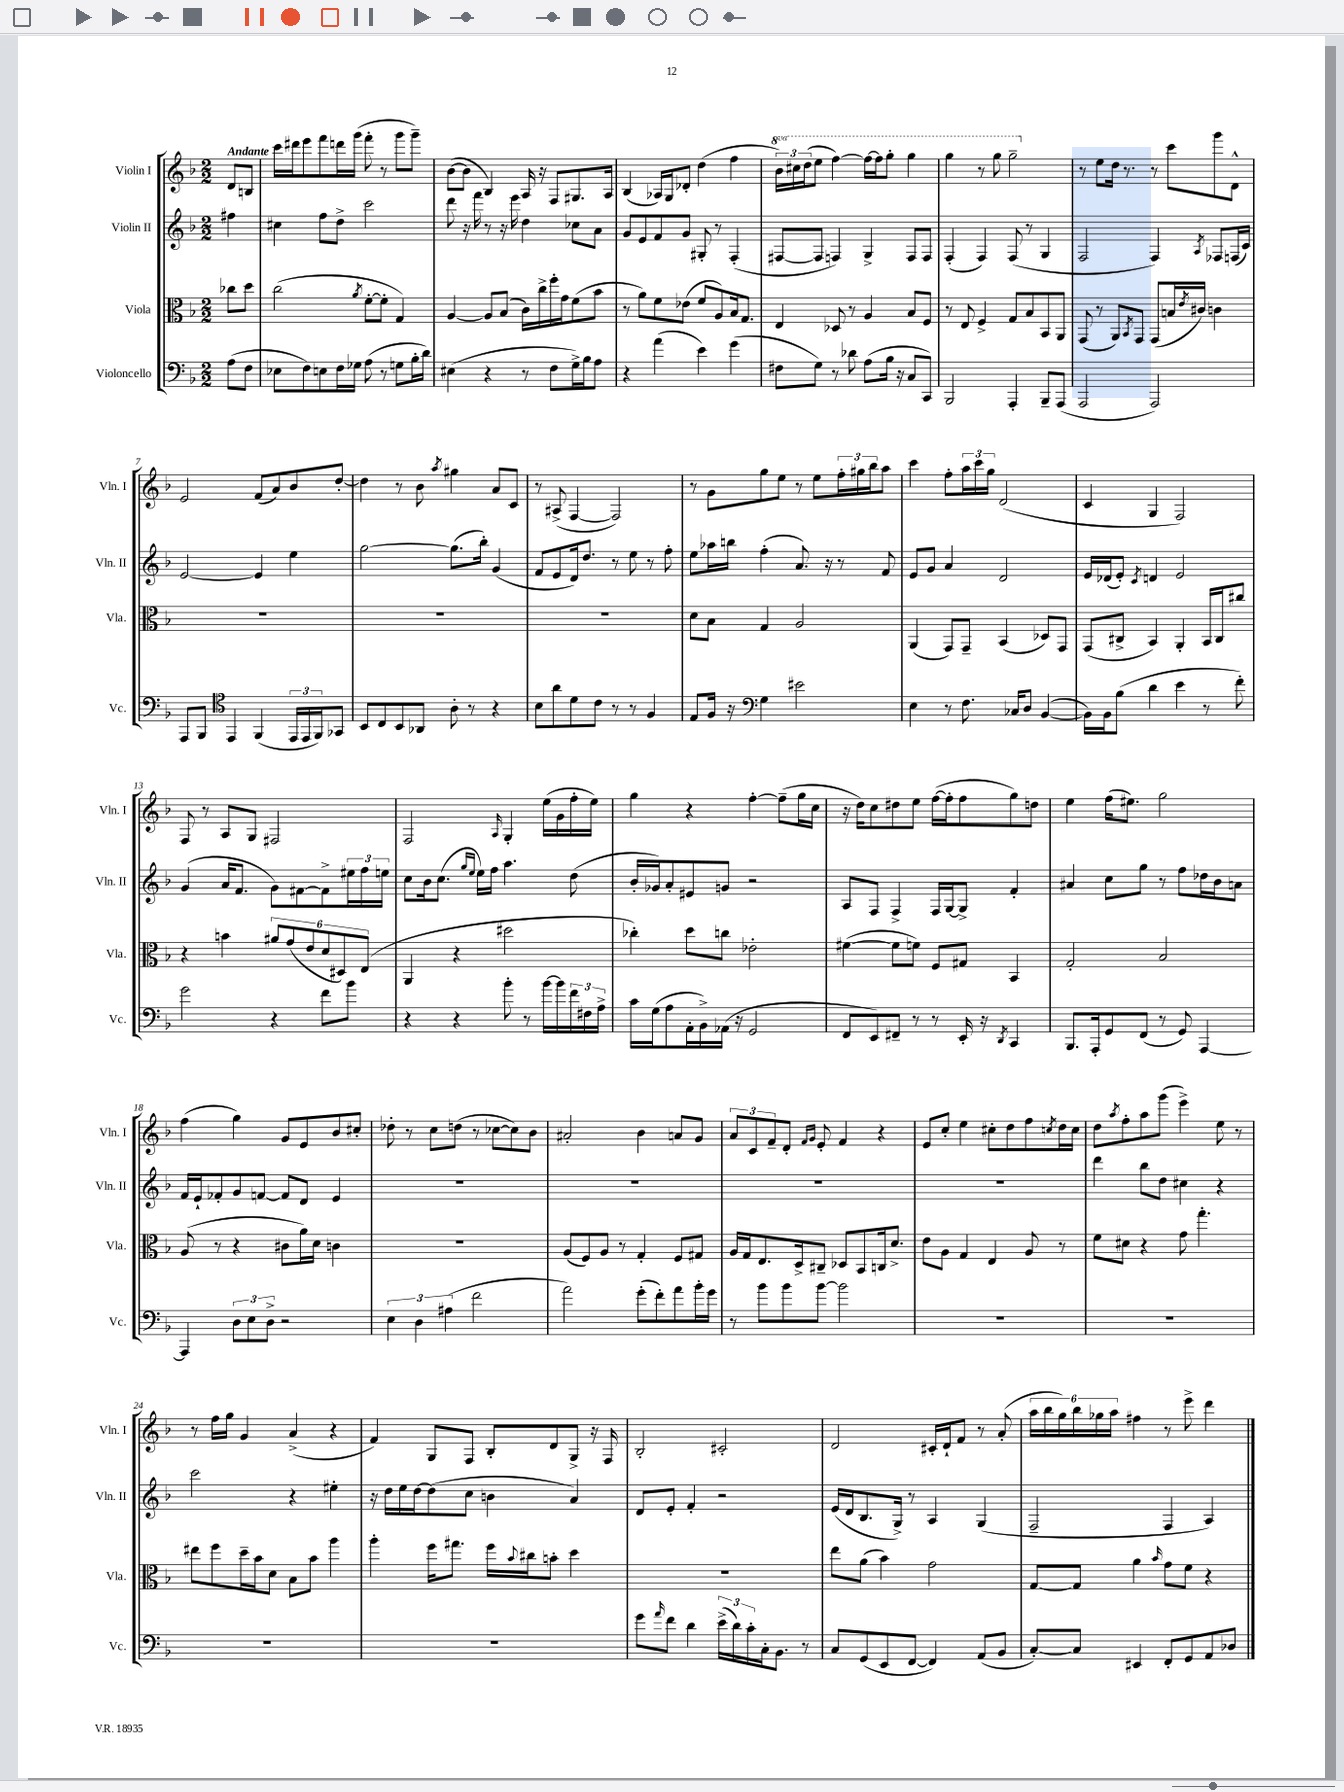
<<
\new StaffGroup <<
\new Staff = "s0" \with { instrumentName = "Violin I" shortInstrumentName = "Vln. I" } {
    \clef treble \key f \major \numericTimeSignature \time 2/2 \set Staff.ottavationMarkups = #ottavation-simple-ordinals \partial 4 \tempo "Andante"
    d'8 b8 |
    c'''16 dis'''16 e'''8 f'''8 d'''16 g'''16( f'''8-. r8 g'''8 g'''8--) |
    bes'8~( bes'8 bes4) a16 r16 f8 gis8. a16 |
    bes4( aes16) g16 des'8-. d''4( f''4 |
    \tuplet 3/2 { \ottava #1 bes''16) cis'''16 d'''16( } e'''8 f'''4~) f'''16~ f'''16 g'''8-. g'''4 |
    g'''4 r8 g'''8 g'''2-- \ottava #0 |
    r8 e''8 d''16 r8. r8 c'''8 g'''8 d'8-^ |
    e'2 f'8( a'8) bes'8 d''8~-. |
    d''4 r8 bes'8 \acciaccatura { a''8 } gis''4 a'8 c'8 |
    r8 ais8->( f4~ f2) |
    r8 g'8 g''8 e''8 r8 e''8 \tuplet 3/2 { f''16-. gis''16 bes''16 } a''8 |
    c'''4 f''8-. \tuplet 3/2 { a''16 c'''16 g''16 } d'2( |
    c'4 g4 f2) |
    f8 r8 a8 g8 fis2 |
    f2 \grace { a16 } g4-. e''16( g'16 f''16-. e''16) |
    g''4 r4 f''4~-. f''8--( g''16 c''16 |
    r16 d''16) c''8 dis''8 e''8 f''16~( f''16-. f''8 g''8) d''8 |
    e''4 f''16( eis''8.) g''2 |
    f''4( g''4) g'8 e'8 bes'8 cis''8-. |
    des''8-. r8 c''8 d''8( r8 ces''8~ ces''8) bes'8 |
    ais'2-. bes'4 a'8 g'8 |
    \tuplet 3/2 { a'8 c'8 f'8-- } d'8-. \grace { f'16 g'16 } e'8-. f'4 r4 |
    e'8 c''8-. e''4 cis''8-. d''8 f''8 \acciaccatura { c''8 } d''16 c''16 |
    d''8 \acciaccatura { a''8 } f''8-. a''8 g'''8( e'''4->) e''8 r8 |
    r8 f''16 g''16 g'4 a'4->( r4 |
    f'4) g8 f8 bes8-. d'8 g8-> r16 f16 |
    bes2-. cis'2-. |
    d'2 cis'16-. d'16-! f'8 r8 a'8-.( |
    \tuplet 6/4 { a''16 bes''16 g''16) bes''16 ges''16 a''16 } fis''4 r8 e'''8-> d'''4 \bar "|." |
}
\new Staff = "s1" \with { instrumentName = "Violin II" shortInstrumentName = "Vln. II" } {
    \clef treble \key f \major \numericTimeSignature \time 2/2 \partial 4
    fis''4 |
    cis''4 f''8 d''8-> c'''2 |
    d'''8 r16 f'''16 r8 r16 e'''16 d''4 ces''8 a'8 |
    g'8 e'8 f'8 g'8 gis8-. r8 f4-.( |
    fis8~ fis8 f4) g4-> f8 f8 |
    f4-.( f4) f8( r8 g4 |
    f2 f4) \acciaccatura { a8 } fes8 f16( c'16) |
    e'2~ e'4 e''4 |
    g''2~ g''8.( bes''16-.) g'4( |
    f'8 e'8 d'16) d''8. r8 e''8 r8 f''8-. |
    e''8 aes''16 b''16 f''4-.( a'8.) r16 r8 f'8 |
    e'8 g'8 a'4 d'2 |
    e'16 des'16( e'8-.) \acciaccatura { c'8 } d'4 e'2 |
    g'4( a'16 f'8. g'8) fis'8~ fis'8-> \tuplet 3/2 { eis''16 f''16 e''16 } |
    c''8 bes'16 c''8.( \grace { g''16 e''16 } e''16) f''16 a''4. d''8( |
    bes'16-. ges'16) a'8-. eis'8 g'8 r2 |
    a8 f8 f4-> f16 g16~ g8-> f'4-. |
    ais'4 c''8 g''8 r8 f''8 des''16 bes'16 a'8 |
    f'16 e'16-! fes'8-. g'8 f'8~ f'8 d'8 e'4 |
    R1 |
    R1 |
    R1 |
    R1 |
    d'''4 bes''8 d''8 cis''4 r4 |
    c'''2 r4 eis''4-. |
    r16 d''16 e''16 d''16~ d''8( c''8 b'4 a'4) |
    d'8 e'8-. f'4-. r2 |
    e'16( d'16 bes8. g16->) r8 a4 g4( |
    f2-- f4 a4) \bar "|." |
}
\new Staff = "s2" \with { instrumentName = "Viola" shortInstrumentName = "Vla." } {
    \clef alto \key f \major \numericTimeSignature \time 2/2 \partial 4
    ces''8 d''8 |
    c''2( \acciaccatura { a'8 } f'8~-. f'8-. g4) |
    a4~ a8 bes8( c'16) c''16-> f''16-. g'16 f'8( bes'8 |
    r8 a'8) f'8 ees'8( f'8 a8) bes16 g8. |
    e4 des8 r8 a4 bes8 f8 |
    r8 e8 f4-> g8 bes8 bes,8 a,8 |
    g,8( r8 a,8) \acciaccatura { bes,8 } g,8 g,8( b16 \acciaccatura { e'8 } cis'16) c'4 |
    R1 |
    R1 |
    R1 |
    d'8 bes8 g4 a2 |
    a,4( g,8) g,8-- bes,4( des8) g,8 |
    g,8( cis8-> bes,4) a,4-. bes,16 cis16 cis''8 |
    r4 b'4 \tuplet 6/4 { ais'8 g'8( e'8 d'8 dis8) e8( } |
    a,4 r4 dis''2 |
    ces''4-.) d''8 c''8 ees'2-. |
    fis'4~( fis'8 f'8) f8 gis8 bes,4 |
    g2-. bes2 |
    a8( r8 r4 cis'8 a'16) d'16 c'4 |
    R1 |
    a8( f8) a8 r8 g4-. f8 gis8 |
    a16 g16 e8. d16-> cis8-- des8 bes,8 c16 d'8.-> |
    e'8 a8 g4 e4 a8 r8 |
    f'8 dis'8 r4 g'8 g''4.-. |
    eis''8 f''8 d''16-- bes'16 d'8 bes8 bes'8 a''4 |
    a''4-. f''16 gis''8. f''16 \appoggiatura { bes'8 } cis''16 b'8-. d''4 |
    R1 |
    e''8 a'8( bes'4) g'2 |
    g8~ g8 a'4 \grace { bes'16 } g'8 f'8 r4 \bar "|." |
}
\new Staff = "s3" \with { instrumentName = "Violoncello" shortInstrumentName = "Vc." } {
    \clef bass \key f \major \numericTimeSignature \time 2/2 \partial 4
    a8( f8 |
    ees8 f8) e8 f16 ges16 a8( r8 g8 bes16-. d'16) |
    eis4( r4 r8 f8 g16->) bes16 a8 |
    r4 a'4( e'4) g'4( |
    fis8 g8) r8 des'8 a8( bes16 r16 c8 c,8) |
    bes,,2 a,,4-. bes,,8-- a,,8( |
    a,,2 a,,2) |
    a,,8 bes,,8 \clef tenor e,4 f,4( \tuplet 3/2 { e,16 e,16 f,16) } ges,8 |
    bes,8 c8 bes,8 aes,8 a8-. r8 r4 |
    bes8 a'8 d'8 c'8 r8 r8 f4 |
    e8 f16 r16 \clef bass g4 eis'2 |
    e4 r8 f8. ces16 d8 bes,4~( |
    bes,16) bes,16 bes8( d'4 e'4 r8 f'8-.) |
    g'2 r4 f'8 bes'8 |
    r4 r4 bes'8-. r8 bes'16~ bes'16 \tuplet 3/2 { f'16 fis16 a16-> } |
    c'16 g16( a8 a,16-. bes,16->) aes,16( r16 g,2 |
    f,8 e,8) fis,8-- r8 r8 e,16-. r16 \acciaccatura { d,8 } c,4 |
    bes,,8. a,,16-. g,8 f,8( r8 g,8) a,,4~ |
    a,,4 \tuplet 3/2 { d8 e8 d8-> } r2 |
    \tuplet 3/2 { e4 d4 ais4( } f'2 |
    a'2) g'8-.( f'8-.) a'8 bes'16-. g'16 |
    r8 bes'8 bes'8 bes'8~ bes'2 |
    R1 |
    R1 |
    R1 |
    R1 |
    g'8 \grace { a'16 } f'8 d'4 \tuplet 3/2 { e'16->( d'16) c'16-. } c16-. bes,8. r8 |
    c8 g,8( e,8 f,8~ f,4) a,8( bes,8 |
    c8~-.) c8 eis,4 f,8-. g,8 a,8 des8 \bar "|." |
}
>>
>>
